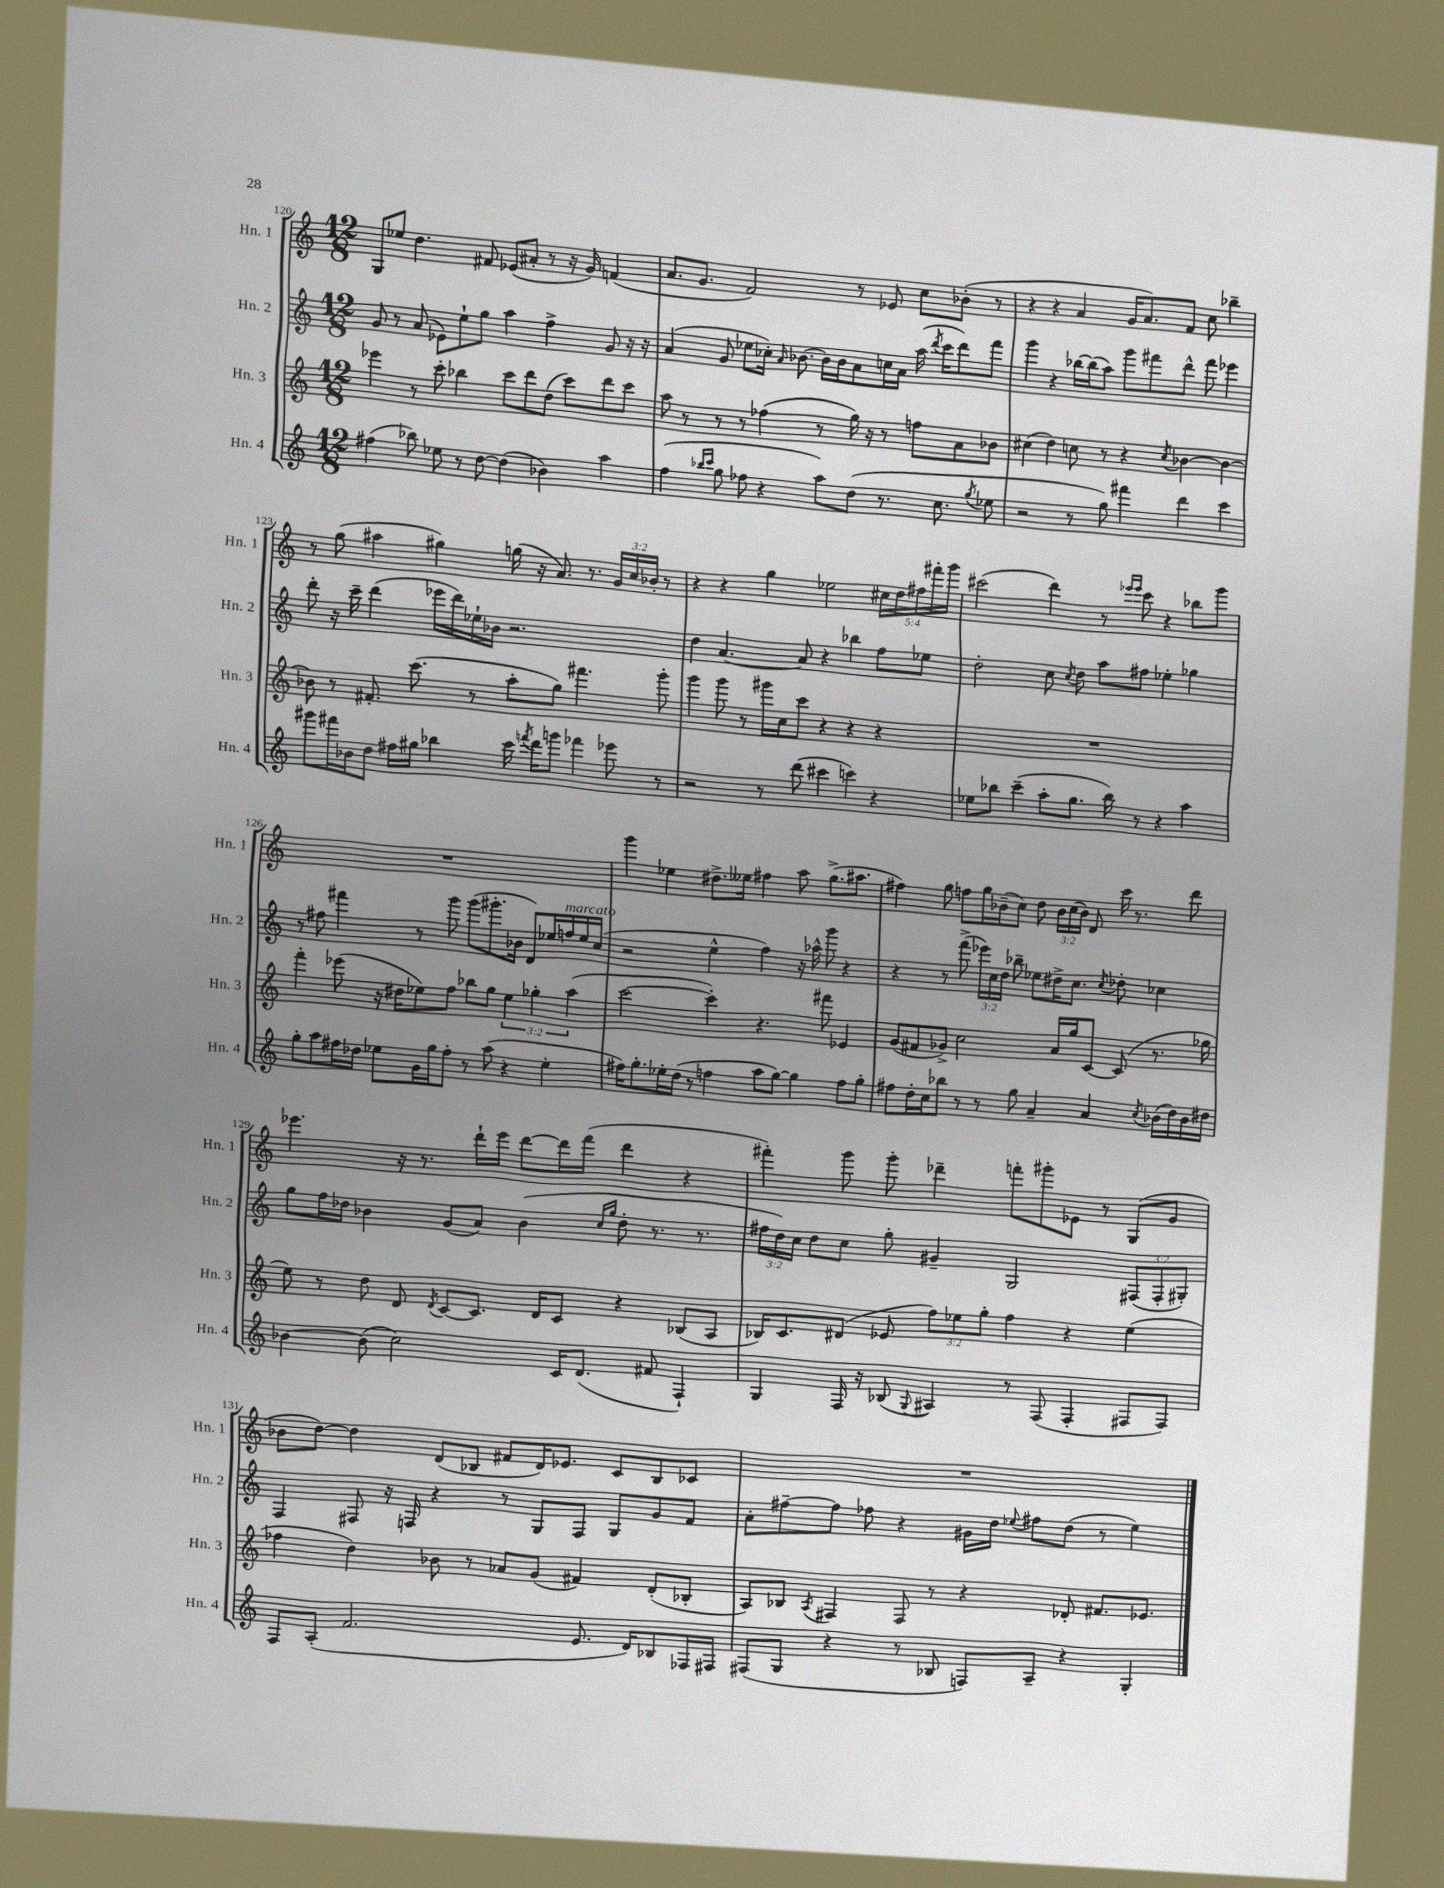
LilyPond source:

<<
\new StaffGroup <<
\new Staff = "s0" \with { instrumentName = "Hn. 1" shortInstrumentName = "Hn. 1" } {
    \clef treble \key c \major \numericTimeSignature \time 12/8 \override Staff.TupletNumber.text = #tuplet-number::calc-fraction-text
    \autoBeamOff g8[ ees''8] d''4. fis'8 ees'8[( ais'8]-. r8 r16 g'16) f'4( |
    a'8.[ g'8.] f'2) r8 ees'8 c''8[ bes'8]-.( r8 |
    r4 r4 a'4 g'16[ a'8.) f'8] c''8 bes''4-- |
    r8 g''8( ais''4 gis''4) g''16( r16 a'8.) r8. \tuplet 3/2 { g'16[ c''16 bes'16]-. } r8 |
    r4 r4 g''4 ees''2 \tuplet 5/4 { cis''16[ d''16 fis''16 fis'''16-. g'''16] } |
    cis'''2( d'''4) r8 \grace { ees'''16[ ees'''16] } cis'''8 r4 bes''8[ g'''8] |
    R1. |
    g'''4 ees''4 dis''8.[-> eeses''16] fis''4 a''8 g''8.[->( ais''8.] |
    fis''4) g''8 f''8[ g''16 bes'16--( c''8]) d''8 \tuplet 3/2 { bes'16[ c''16( bes'16]) } d'8 c'''16 r8. d'''8 |
    ees'''4. r16 r8. d'''16[-! ees'''16] d'''8[~ d'''16 f'''16]( d'''4 r4 |
    fis'''4-.) g'''8 g'''8-. des'''4-- f'''8[-. gis'''8-. ees'8] r8 g8[( g'8] |
    bes'8[ d''8]~) d''4 d'8[( bes8] fis'8[ d'16) ees'8.] c'8[ bes8 ces'8] |
    R1. \bar "|." |
}
\new Staff = "s1" \with { instrumentName = "Hn. 2" shortInstrumentName = "Hn. 2" } {
    \clef treble \key c \major \numericTimeSignature \time 12/8 \override Staff.TupletNumber.text = #tuplet-number::calc-fraction-text
    \autoBeamOff g'8 r8 a'8( ees'8[) e''8-! g''8] a''4 f''4-> g'8 r16 r16 |
    a'4( g'8 ees''8[ ces''16]-.) \grace { a'16 } bes'8.~ bes'16[ bes'16 a'8 c''16 a'16] a''16( \acciaccatura { d'''8 } c'''16[ d'''8) f'''8] |
    g'''4 r4 bes''16[~ bes''16( a''8]) g'''8[ fis'''8 d'''8]-^ fis'''8 ees'''4 |
    d'''8-. r16 c'''16-- d'''4( ees'''16[ d'''16) ees''16-! bes'16] r2. |
    d''4 a'4.~ a'8 r4 bes''4 f''8[ ees''8] |
    d''2-. c''8 \acciaccatura { c''8 } d''8 a''8[ fis''8] ees''4-. ges''4 |
    r8 fis''8 fis'''4 r8 g'''8 g'''8[( gis'''8.-. bes'16] d'8[) ees''16 f''16^\markup { \italic "marcato" } ees''16 c''16]( |
    r2 e''4-^ f''4) r16 aes''16-^ g'''8 r4 |
    r4 r8 f'''8->( \tuplet 3/2 { ees'''16[) c''16 d''16] } bes''8-- ees''8[ dis''16-> c''8.] \acciaccatura { c''8 } des''8-. ces''4 |
    g''8[ f''16 des''16] bes'4 g'8[( a'8]) bes'4( \grace { c''16[ g''16] } des''8-. r8. r8. |
    \tuplet 3/2 { fis''16[ d''16) c''16] } d''8[ c''8] g''8-. gis'4-- g2 \tuplet 3/2 { fis8[( fis8-. gis8]-.) } |
    f4 fis8 r16 f16 r4 r8 g8[ f8] g8[ g'8 f'8] |
    a'8[-. fis''8~-- fis''8] fes''8 r4 gis'16[ d''16] \appoggiatura { ees''8 } fis''8[ d''8]( r8 ees''4) \bar "|." |
}
\new Staff = "s2" \with { instrumentName = "Hn. 3" shortInstrumentName = "Hn. 3" } {
    \clef treble \key c \major \numericTimeSignature \time 12/8 \override Staff.TupletNumber.text = #tuplet-number::calc-fraction-text
    \autoBeamOff ees'''4 r8 c'''8-. bes''4 c'''8[ d'''8 d''8]( c'''8[) d'''8 c'''8] |
    a''8 r8 r8 r8 fes''4( r8 g''16) r16 r8 f''8[ a'8 bes'8] |
    cis''4( d''4) c''8 r8 r4 \acciaccatura { c''8 } bes'4~ bes'4~ |
    bes'8 r8 fis'8.-. c'''8.( r8 a''8[-. g''8]) fis'''4. g'''8-. |
    g'''4 g'''8 r8 gis'''16[ c''16 c'''8] r4 r4 r4 |
    R1. |
    f'''4-. ees'''8( r16 dis''16[ ees''8) f''8] bes''8[ g''8] \tuplet 3/2 { ees''4 ges''4-. a''4( } |
    c'''2~ c'''4-.) r4. fis'''8 ees'4 |
    g'8[( fis'8 ges'8]->) c''2 a'16[ g''16 c'8]~ c'8( r8. ges''16 |
    e''8) r8 d''8 d'8 \acciaccatura { d'8 } c'8[~ c'8.] d'16[ c'8] r4 bes8[( a8] |
    bes16[) c'8. dis'8]( ees'8 \tuplet 3/2 { f''8[) ees''8 g''8]-. } f''4 r4 ees''4( |
    fes''4 d''4) bes'8 r8 aes'8[ g'8]( fis'4) d'8[-.( bes8]-. |
    a8[) bes8] \acciaccatura { a8 } fis4 fis8 r8 r4 des'8-. fis'8.[ ees'8.] \bar "|." |
}
\new Staff = "s3" \with { instrumentName = "Hn. 4" shortInstrumentName = "Hn. 4" } {
    \clef treble \key c \major \numericTimeSignature \time 12/8
    \autoBeamOff fis''4( bes''8) ees''8 r8 d''8~ d''4( bes'4) a''4 |
    f''4( \grace { bes''16[ c'''16] } g''8 fes''8 r4 a''8[) d''8]( r8. c''8. \acciaccatura { g''8 } ees''8 |
    r2 r8 g''8) fis'''4 d'''4 c'''4 |
    gis'''8[ fis'''16 bes'16 d''8] fis''16[ gis''16] bes''4 c'''16 \acciaccatura { f'''8 } d'''16[ g'''8] fes'''4 ees'''8 r8 |
    r2 r8 d'''8( cis'''4 c'''4) r4 |
    ees''8[ bes''8] c'''4--( a''8[-. g''8.] bes''16) r8 r4 a''4 |
    g''8[-. a''8 fis''16 des''16] ees''8[ g'16 g''16 fis''8]-. r8 a''8( r4 ees''4-. |
    fis''16[) g''8.-. ees''16-. d''16]( r8 f''4 a''8[ g''8]~) g''4 f''8[ g''8]-. |
    fis''8[ d''16-. c''16 bes''8] r8 r8 g''8 a'4-- a'4 \acciaccatura { c''8 } bes'16[( d''16) bes'16 dis''16] |
    bes'4~ bes'8( c''2) c'16[ d'8.]( fis'8 f4-!) |
    g4 f16 r16 bes8( \appoggiatura { g8 } ais4) r8 f8( f4-. fis8[ fis8]) |
    f8[ a8]-.( f'2. e'8. d'16[) bes8 fes16 fis16] |
    fis8[( g8] r4 r8 bes8 f8[) a8]-- r4 g4-. \bar "|." |
}
>>
>>
\layout { \context { \Score currentBarNumber = #120 } }
